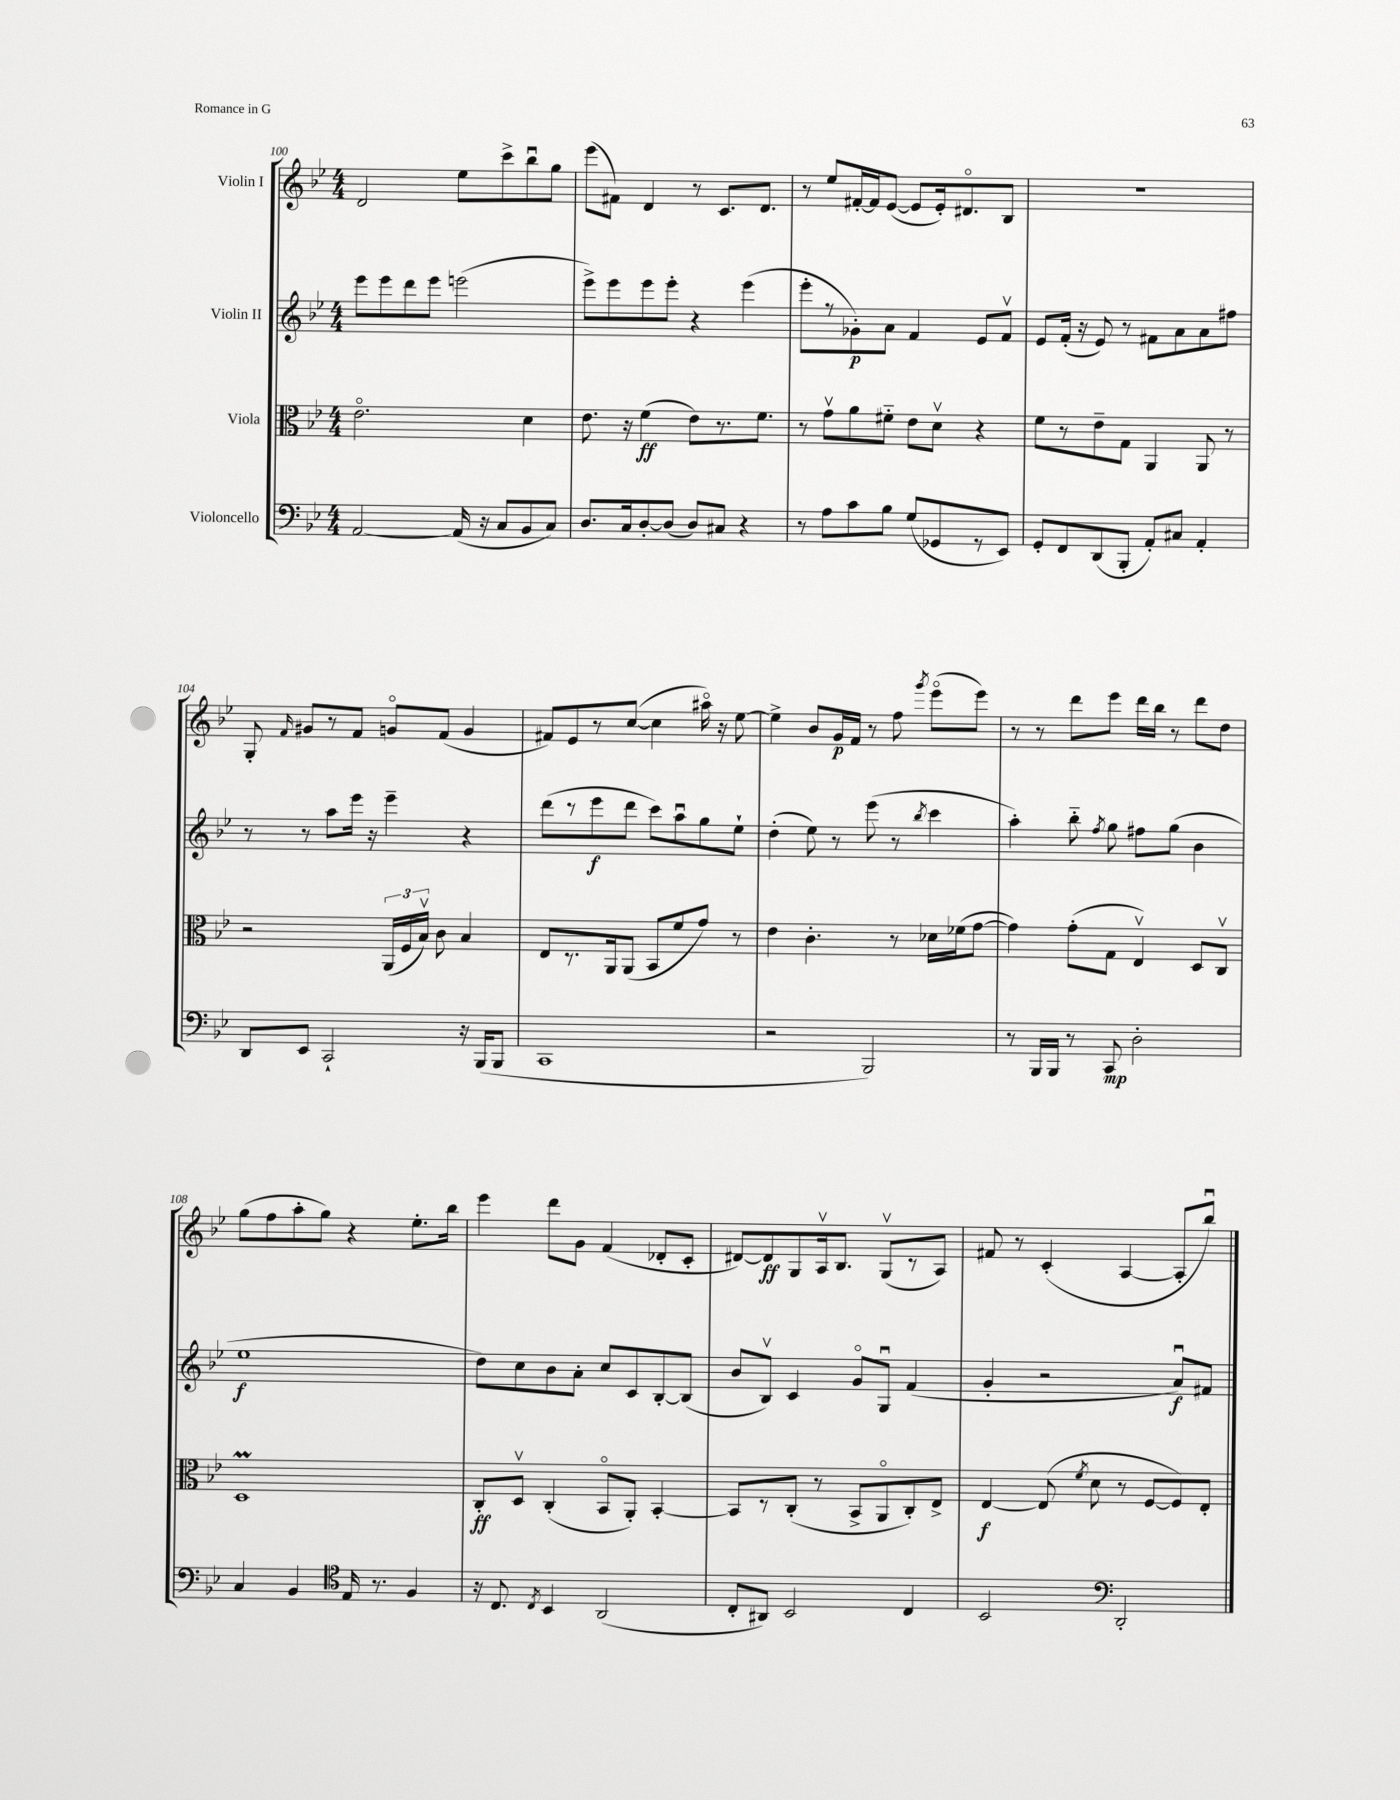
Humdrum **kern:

**kern	**kern	**kern	**kern
*staff4	*staff3	*staff2	*staff1
*clefF4	*clefC3	*clefG2	*clefG2
*k[b-e-]	*k[b-e-]	*k[b-e-]	*k[b-e-]
*M4/4	*M4/4	*M4/4	*M4/4
[2AA	2.e-o	8eee-	2d
.	.	8eee-	.
.	.	8ddd	.
.	.	8eee-	.
(16AA]	.	(2eee	8ee-
16r	.	.	.
8C	.	.	8ccc^
8BB-	4d	.	8bb-u
8C)	.	.	8gg
=	=	=	=
8.D	8.e-	8eee-^)	(8eee-
.	.	8eee-	8f#)
16C	16r	.	.
[8D'	(4f	8eee-	4d
(8D]	.	8eee-'	.
8D)	8e-)	4r	8r
8C#	8.r	.	8.c
4r	.	(4eee-	.
.	8.f	.	8.d
=	=	=	=
8r	8r	8eee-'	8r
8A	8gv	8r	8ee-
8c	8a	8g-')	[16f#'
.	.	.	16f#]
8B-	8f#'~	8a	([8e-
(8G	8e-	4f	8e-]
8GG-	8dv	.	16e-')
.	.	.	8.d#o
8r	4r	8e-	.
8EE-)	.	8fv	8B-
=	=	=	=
8GG'	8f	8e-	1r
8FF	8r	(16f'	.
.	.	16r	.
(8DD	8e-~	8e-)	.
8BBB-'	8G	8r	.
8AA')	4AA	8f#	.
8C#	.	8a	.
4AA'	8AA	8a	.
.	8r	8ff#	.
=	=	=	=
8DD	2r	8r	8G'
.	.	.	16qqf
8EE-	.	8r	8g#
2CC`	.	8aa	8r
.	.	16eee-	8f
.	.	16r	.
.	(24AA	4eee-~	8go
.	24F	.	.
.	24B-v)	.	.
.	8c	.	(8f
16r	4B-	4r	4g
(16BBB-	.	.	.
8BBB-	.	.	.
=	=	=	=
1CC	8E-	(8ddd	8f#)
.	8.r	8r	8e-
.	.	8eee-	8r
.	16AA	.	.
.	(8AA	8ddd	([8cc
.	8BB-	8ccc)	4cc]
.	8f	8aau	.
.	8g)	8gg	16aa#o)
.	.	.	16r
.	8r	8ee-`	[8ee-
=	=	=	=
2r	4e-	(4dd'	4ee-^]
.	4.c'	8ee-)	8b-
.	.	8r	16g
.	.	.	16f
2BBB-)	.	(8eee-	8r
.	8r	8r	8ff
.	.	8qbb-	8qggg
.	16d-	4ccc	(8eee-o
.	(16f-	.	.
.	[8g	.	8eee-)
=	=	=	=
8r	4g])	4aa')	8r
16BBB-	.	.	8r
16BBB-	.	.	.
8r	(8g'	8bb-'~	8ddd
.	.	8qff	.
8CC	8G	8gg	8eee-
2D'	4E-v)	8ff#	16ddd
.	.	.	16bb-
.	.	(8gg	8r
.	8D	4b-	8ddd
.	8Cv	.	8dd
=	=	=	=
4C	1D	1ee-	(8gg
.	.	.	8ff
4BB-	.	.	8aa'
.	.	.	8gg)
*clefC4	*	*	*
16E-	.	.	4r
8.r	.	.	.
4F	.	.	8.ee-'
.	.	.	16bb-
=	=	=	=
16r	8C'	8dd)	4eee-
8.C	.	.	.
.	8Dv	8cc	.
8qC	.	.	.
4BB-	(4C'	8b-	8ddd
.	.	8a'	8g
(2AA	8BB-o	8cc	(4f
.	8AA')	8c	.
.	[4BB-'	[8B-'	8d-'
.	.	(8B-]	8c'
=	=	=	=
8C'	8BB-]	8b-	[8d#)
8AA#)	8r	8B-v)	8d#]
2BB-	(8C'	4c	8G
.	8r	.	16Av
.	.	.	8.B-
.	8BB-^	8go	.
.	8AAo	8Gu	(8Gv
4C	8C')	(4f	8r
.	8E-^	.	8A)
=	=	=	=
2BB-	[4E-	4g'	8f#
.	.	.	8r
.	(8E-]	2r	(4c'
.	8qf	.	.
.	8d	.	.
*clefF4	*	*	*
2DD'	8r	.	[4A
.	[8F	.	.
.	8F])	8au)	8A']
.	8E-'	8f#	8bb-u)
==	==	==	==
*-	*-	*-	*-
